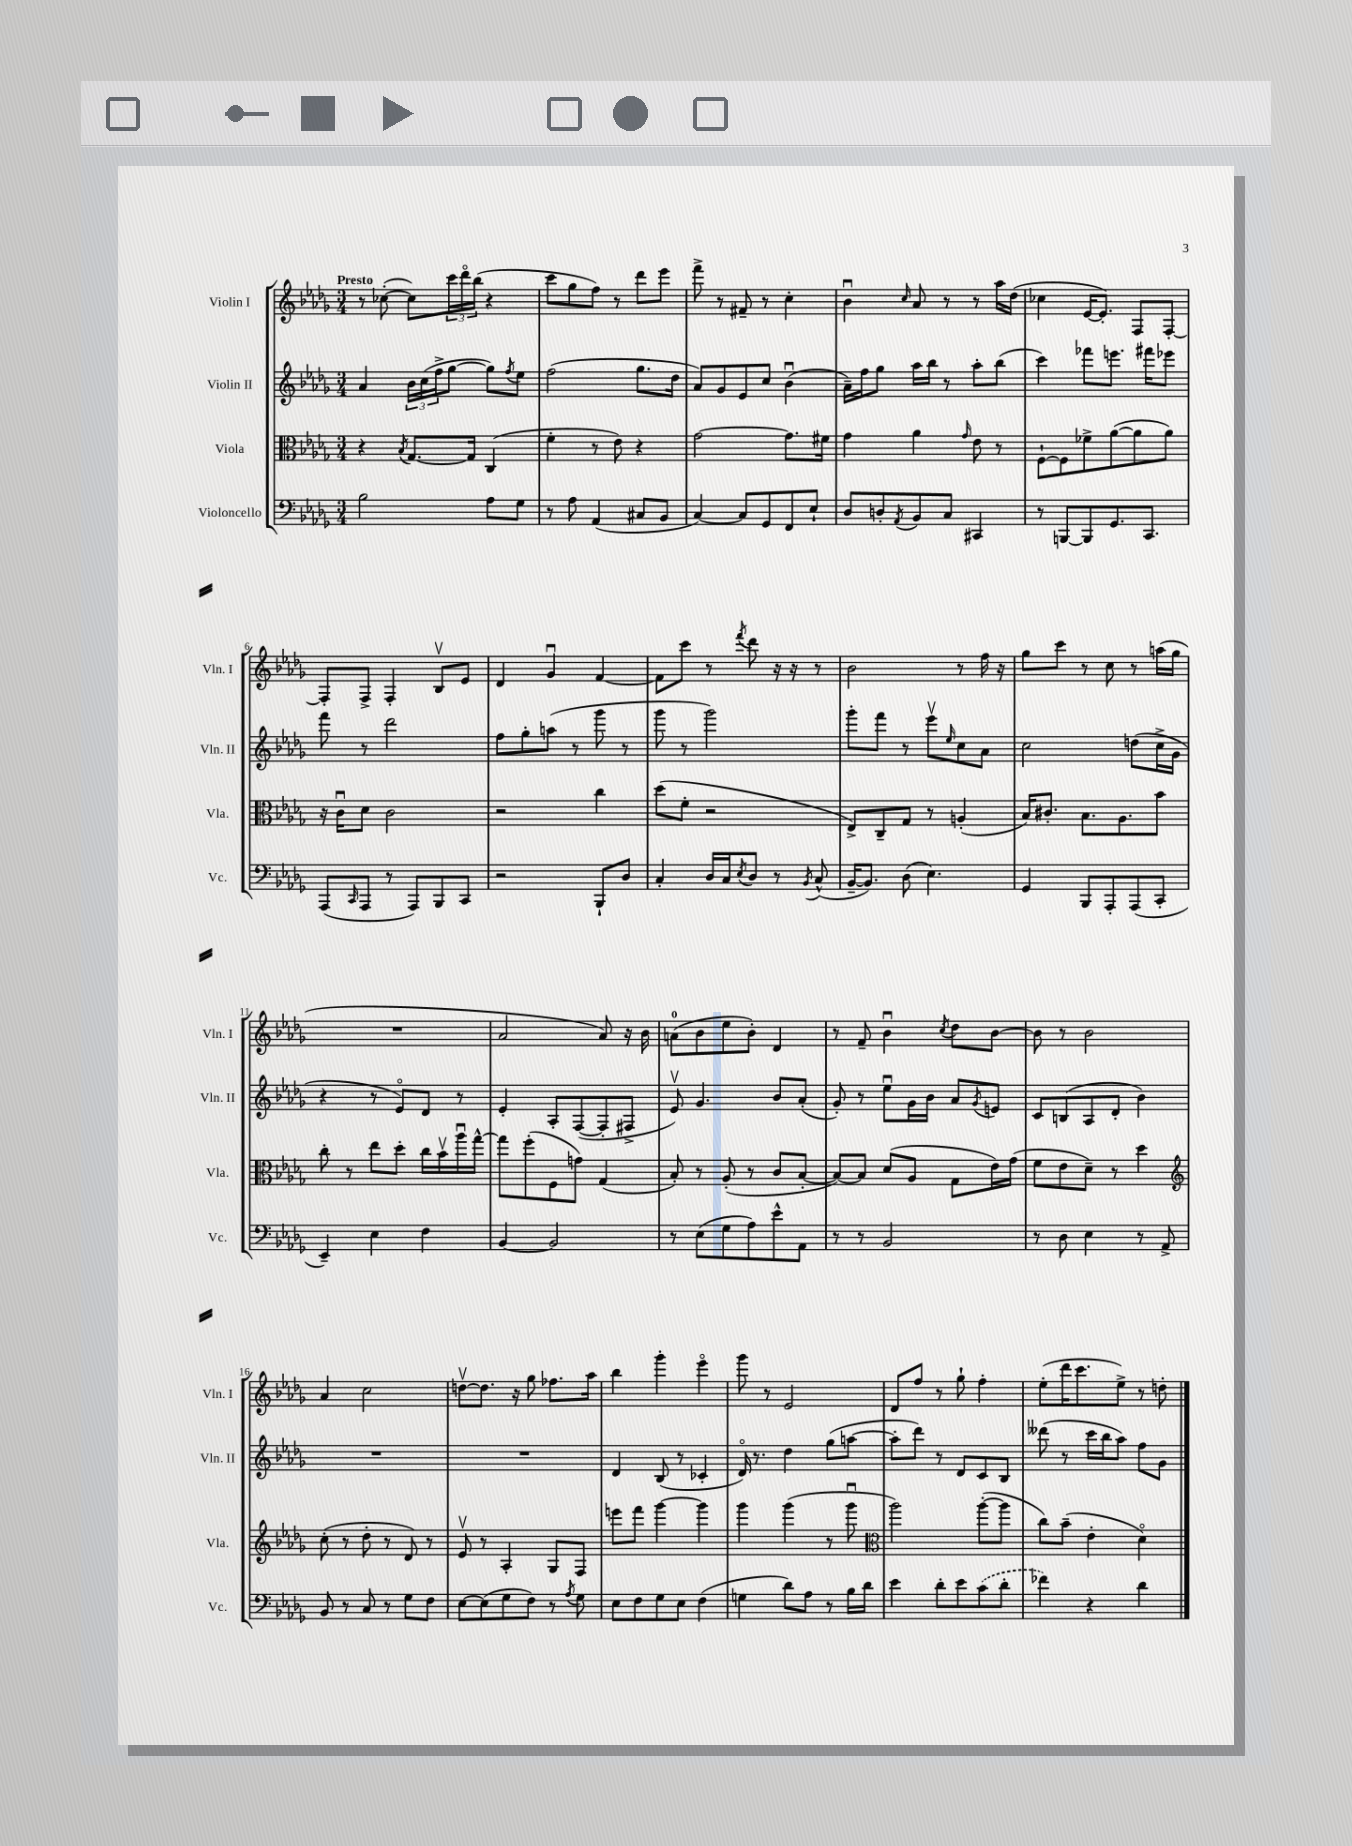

**kern	**kern	**kern	**kern
*staff4	*staff3	*staff2	*staff1
*clefF4	*clefC3	*clefG2	*clefG2
*k[b-e-a-d-g-]	*k[b-e-a-d-g-]	*k[b-e-a-d-g-]	*k[b-e-a-d-g-]
*M3/4	*M3/4	*M3/4	*M3/4
2B-\	4r	4a-/	8r
.	.	.	([8cc-'\
.	8qB-/	.	.
.	[8.G-/L	24b-\LL	8cc-\]L)
.	.	(24cc\	.
.	.	24ff^\J	.
.	.	[8gg-\J	24ccc\L
.	.	.	24ddd-o\
.	16G-/]Jk	.	.
.	.	.	(24bb-\JJ
8A-\L	(4C/	8gg-\]L)	4r
.	.	8qff/	.
8G-\J	.	8ee-\J	.
=	=	=	=
8r	4f'\	(2ff\	8ccc\L
8A-\	.	.	8gg-\
(4AA-/	8r	.	8ff\J)
.	8e-\)	.	8r
8C#/L	4r	8.gg-\L	8ddd-\L
8BB-/J	.	.	8eee-\J
.	.	16dd-\Jk	.
=	=	=	=
[4C/)	[2g-\	8a-/L)	8fff^\
.	.	8g-/	8r
8C/]L	.	8e-/	8f#~/
8GG-/	.	8cc/J	8r
8FF/	8.g-\]L	(4b-u\	4cc'\
8E-`/J	.	.	.
.	16f#\Jk	.	.
=	=	=	=
8D-/L	4g-\	16a-~\LL)	4b-u\
.	.	16ff\J	.
8D'/	.	8gg-\J	.
8qAA-/	.	.	16qqcc/
8BB-/	4a-\	16aa-\LL	8a-/
.	.	16bb-\JJ	.
8C/J	.	8r	8r
.	16qqg-/	.	.
4CC#/	8e-\	8aa-'\L	8r
.	8r	(8bb-\J	16aa-\LL
.	.	.	(16dd-\JJ
=	=	=	=
8r	[8F`\L	4ccc\)	4cc-\
[8BBB/L	8F\]	.	.
8BBB/]	8f-^\	8fff-\L	[16e-/LK
.	.	.	8.e-'/]J)
8.GG-/	([8a-\	8.eee\J	.
.	8a-\]	.	8F/L
8.CC/J	.	16fff#\LK	.
.	8a-\J)	8eee-\J	[8F'/J
=	=	=	=
(8AAA-/L	16r	8fff\	8F'/]L
.	16cu\LK	.	.
16qqCC/	.	.	.
8AAA-/J	8d-\J	8r	8F^/J
8r	2c\	2ddd-\	4F'/
8AAA-/L)	.	.	.
8BBB-/	.	.	8B-v/L
8CC/J	.	.	8e-/J
=	=	=	=
2r	2r	8ff\L	4d-/
.	.	8gg-'\	.
.	.	(8aa\J	4g-u/
.	.	8r	.
8BBB-`/L	4cc\	8ggg-\	[4f/
8D-/J	.	8r	.
=	=	=	=
4C'/	(8dd-\L	8ggg-\	8f\]L
.	8f'\J	8r	8ccc\J
16D-/LL	2r	2ggg-\)	8r
16C/J	.	.	.
8qE-/	.	.	8qfff/
8D-/J	.	.	8ddd-\
8r	.	.	16r
.	.	.	16r
8qBB-/	.	.	.
(8C^^/	.	.	8r
=	=	=	=
[16BB-~/LK	8E-^/L)	8ggg-'\L	2b-\
8.BB-/]J)	.	.	.
.	8C~/	8fff\J	.
(8D-\	8G-/J	8r	.
4.E-\)	8r	8eee-v\L	.
.	.	16qqee-/	.
.	(4A'/	8cc\	8r
.	.	8a-\J	16ff\
.	.	.	16r
=	=	=	=
4GG-/	16B-/LK)	2cc\	8gg-\L
.	8.c#'/J	.	.
.	.	.	8ccc\J
8BBB-/L	8.B-\L	.	8r
8AAA-'/	.	.	8cc\
.	8.A-\	.	.
(8AAA-/	.	(8dd\L	8r
8CC'/J	8b-\J	16cc^\L	(16aa\LL
.	.	16g-\JJ	16gg-\JJ
=	=	=	=
4EE-~/)	8cc'\	4r	2.r
.	8r	.	.
4E-\	8ee-\L	8r	.
.	8dd-'\J	8e-o/L)	.
4F\	16cc\LL	8d-/J	.
.	16b-v\	.	.
.	16aa-u\	8r	.
.	[16gg-^^\JJ	.	.
=	=	=	=
[4BB-/	8gg-\]L	4e-'/	2a-/
.	(8ff'\	.	.
2BB-/]	8F\	8A-'/L	.
.	8g\J)	([8F/	.
.	(4G-/	8F'/]	8a-/)
.	.	8F#^/J	16r
.	.	.	16b-\
=	=	=	=
8r	8B-'/)	8e-v/)	(8a\L
(8E-\L	8r	4.g-/	8b-\
8G-\	(8A-'/	.	8ee-\
8A-\)	8r	.	8b-'\J)
8e-^^\	8c/L	8b-/L	4d-/
8AA-\J	[8B-'/J	(8a-'/J	.
=	=	=	=
8r	8B-/_L)	8g-'/)	8r
8r	8B-/]J	8r	8f~/
2BB-/	(8d-/L	8ee-u\L	4b-u\
.	8A-/J	16g-\L	.
.	.	16b-\JJ	.
.	.	.	8qcc/
.	8G-\L	8a-/L	8dd-\L
.	.	8qg-/	.
.	16e-\L)	8e/J	[8b-\J
.	(16g-\JJ	.	.
=	=	=	=
8r	8f\L	8c/L	8b-\]
8D-\	8e-\	(8B/	8r
4E-\	8d-~\J)	8A-/	2b-\
.	8r	8d-'/J	.
8r	4dd-\	4b-\)	.
8AA-^/	.	.	.
=	=	=	=
*	*clefG2	*	*
8BB-/	(8cc'\	2.r	4a-/
8r	8r	.	.
8C/	8dd-'\	.	2cc\
8r	8r	.	.
8G-\L	8d-/)	.	.
8F\J	8r	.	.
=	=	=	=
[8E-\L	8e-v/	2.r	[8ddv\L
(8E-\]	8r	.	8.dd\]J
8G-\	4A-'/	.	.
.	.	.	16r
8F\J)	.	.	8gg-\
8r	8G-/L	.	8.ff-\L
8qA-/	.	.	.
8G-\	8F/J	.	.
.	.	.	16aa-\Jk
=	=	=	=
8E-\L	8eee\L	4d-/	4bb-\
8F\	8fff\J	.	.
8G-\	[4ggg-\	(8B-/	4ggg-'\
8E-\J	.	8r	.
(4F\	4ggg-\]	4c-'/	4eee-o\
=	=	=	=
4G\	4ggg-\	16d-o/)	8ggg-\
.	.	8.r	.
.	.	.	8r
8d-\L)	(4ggg-\	4dd-\	2e-/
8A-\J	.	.	.
8r	8r	(8gg-\L	.
16B-\LL	8ggg-u\	[8aa\J	.
16d-\JJ	.	.	.
=	=	=	=
*	*clefC3	*	*
4e-\	2aa-\)	8aa'\]L	8d-/L
.	.	8ddd-\J)	8ff/J
8d-'\L	.	8r	8r
8e-\	.	8d-/L	8gg-`\
(8c\	([8aa-'\L	8c/	4ff'\
8d-'\J	8aa-\]J	8B-/J	.
=	=	=	=
4f-\)	8cc\L)	(8ddd--\	(8ee-'\L
.	(8b-~\J	8r	16ddd-\K
.	.	.	8.ccc\
4r	4e-'\	16ccc\LL	.
.	.	16bb-\J	.
.	.	8aa-\J)	8ee-^\J)
4d-\	4d-o\)	8ff\L	8r
.	.	8g-\J	8dd'\
==	==	==	==
*-	*-	*-	*-
